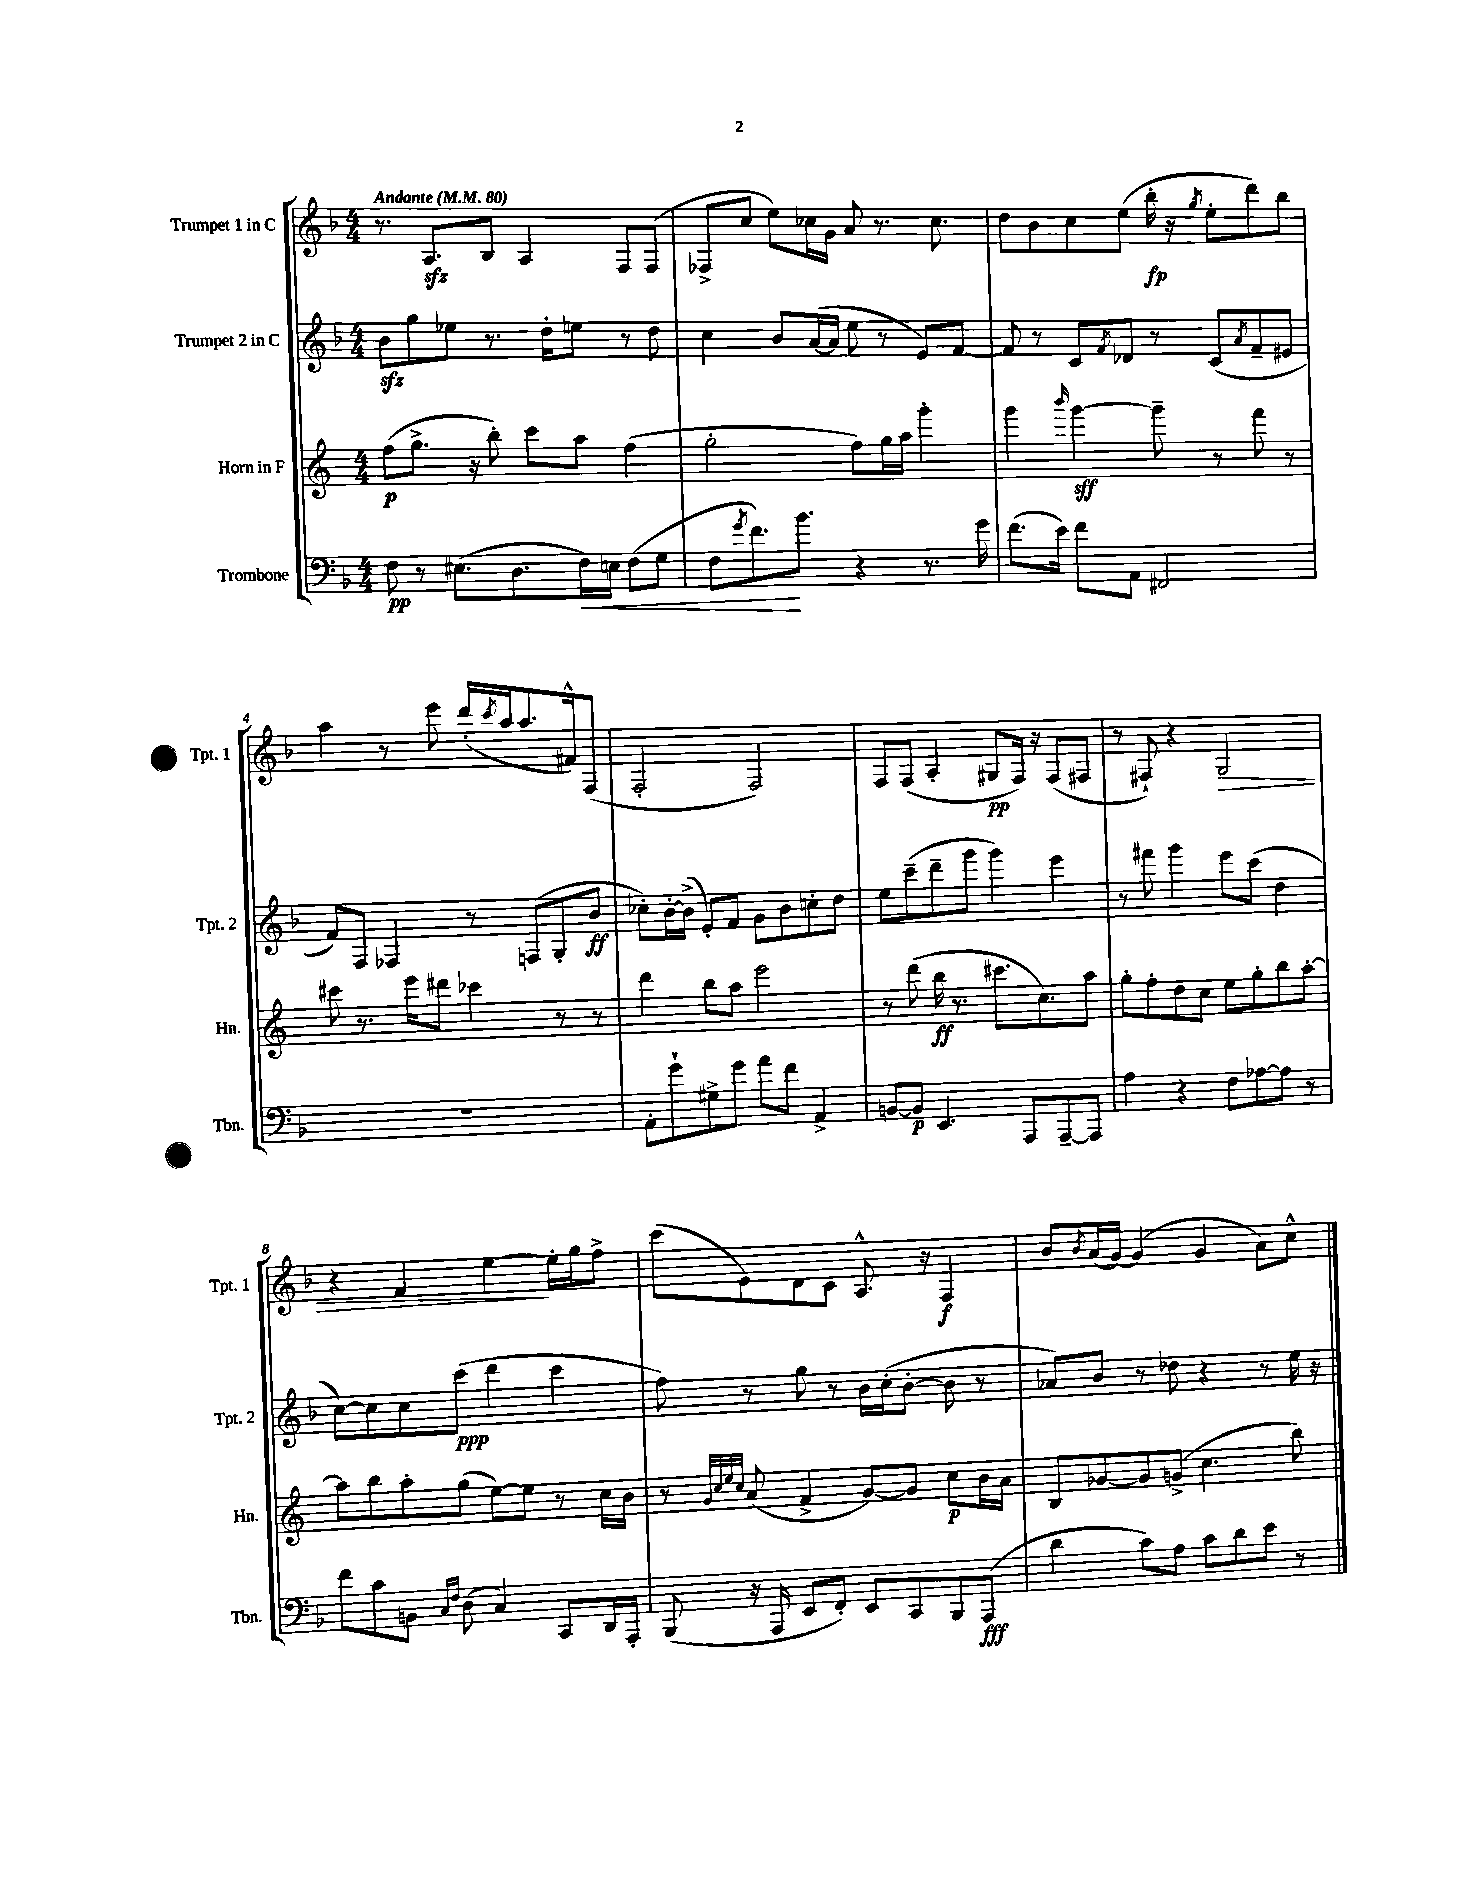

**kern	**kern	**kern	**kern
*staff4	*staff3	*staff2	*staff1
*clefF4	*clefG2	*clefG2	*clefG2
*k[b-]	*k[]	*k[b-]	*k[b-]
*M4/4	*M4/4	*M4/4	*M4/4
*MM80	*MM80	*MM80	*MM80
8F	(8ff	8b-	8.r
8r	8.gg^	8gg	.
.	.	.	8.A
(8.E#	.	8ee-	.
.	16r	.	.
.	8bb')	8.r	8B-
8.D	.	.	.
.	8ccc	.	4A
.	.	16dd'	.
16F)	8aa	8ee	.
16E	.	.	.
(8F	(4ff	8r	8F
8G	.	8dd	(8F
=	=	=	=
8F	2gg'	4cc	8F-^
8qg	.	.	.
8.f)	.	.	8cc
.	.	8b-	8ee)
8.b-	.	.	.
.	.	([16a	16cc-
.	.	16a]	16g
4r	8ff)	8ee	8a
.	16gg	8r	8.r
.	16aa	.	.
8.r	4ggg'	8e)	.
.	.	.	8.cc-
.	.	[8f	.
16g	.	.	.
=	=	=	=
(8.f	4ggg	8f]	8dd
.	.	8r	8b-
16e)	.	.	.
.	16qqbbb	.	.
8f	[4ggg	8c	8cc
.	.	8qf	.
8AA	.	8d-	(8ee
2FF#	8ggg~]	8r	16bb-'
.	.	.	16r
.	.	.	8qgg
.	8r	(8c	8ee'
.	.	8qa	.
.	8fff	8f~	8ddd)
.	8r	8e#	8bb-
=	=	=	=
1r	8ccc#	8f)	4aa
.	8.r	8F	.
.	.	4F-	8r
.	16eee	.	.
.	8ddd#	.	8eee
.	4ccc-	8r	(16ddd'
.	.	.	8qccc
.	.	.	16aa
.	.	(8F	8.aa
.	8r	8G'	.
.	.	.	16f#^^)
.	8r	8b-	(8F
=	=	=	=
8AA'	4ddd	8cc-')	2F'
8g`	.	[16b-'	.
.	.	(16b-^]	.
8G#^	8bb	8e')	.
8g	8aa	8f	.
8a	2eee	8g	2F)
8f	.	8b-	.
4AA^	.	8cc'	.
.	.	8dd	.
=	=	=	=
[8BB	8r	8ee	8F
8BB]	(8ddd	(8ccc~	(8F
4.EE	16bb	8ddd~	4A'
.	8.r	.	.
.	.	8ggg	.
.	8.ccc#	4ggg)	8G#
8AAA	.	.	16F)
.	8.cc)	.	16r
[8AAA~	.	4eee	(8F
8AAA]	8aa	.	8F#
=	=	=	=
4A	8gg'	8r	8r
.	8ff'	8fff#	8F#`)
4r	8dd	4ggg	4r
.	8cc	.	.
8F	8ee	8eee	2G
[8A-	8gg'	(8ccc	.
8A-]	8bb	4dd	.
8r	[8aa'	.	.
=	=	=	=
8f	8aa]	[8cc)	4r
8c	8bb	8cc]	.
8BB	8aa'	8cc	4f
16qqC	.	.	.
16qqF	.	.	.
(8D	(8gg	(8ccc	.
4C)	[8ee)	4ddd	[4ee
.	8ee]	.	.
8CC	8r	4ccc	16ee']
.	.	.	16gg
16DD	16cc	.	8ff^
16AAA'	16b	.	.
=	=	=	=
(8BBB-	8r	8ff)	(8ccc
.	32qqg	.	.
.	32qqcc	.	.
.	32qqee	.	.
.	32qqcc	.	.
16r	(8a	8r	8e)
16AAA	.	.	.
8EE	4f^	8gg	8d
8FF')	.	8r	8c
8EE	[8g)	16b-	8.A^^
.	.	(16cc'	.
8CC	8g]	[8b-'	.
.	.	.	16r
8BBB-	8cc	8b-]	4F
(8AAA	16b	8r	.
.	16a	.	.
=	=	=	=
4d	8B	8a-)	8b-
.	.	.	8qb-
.	[8g-	8b-	(16a
.	.	.	[16g)
8c)	8g-]	8r	(4g]
8A	(8g^	8dd-	.
8c	4.cc	4r	4g
8d	.	.	.
8e	.	8r	8a)
8r	8bb)	16ee	8cc^^
.	.	16r	.
==	==	==	==
*-	*-	*-	*-
